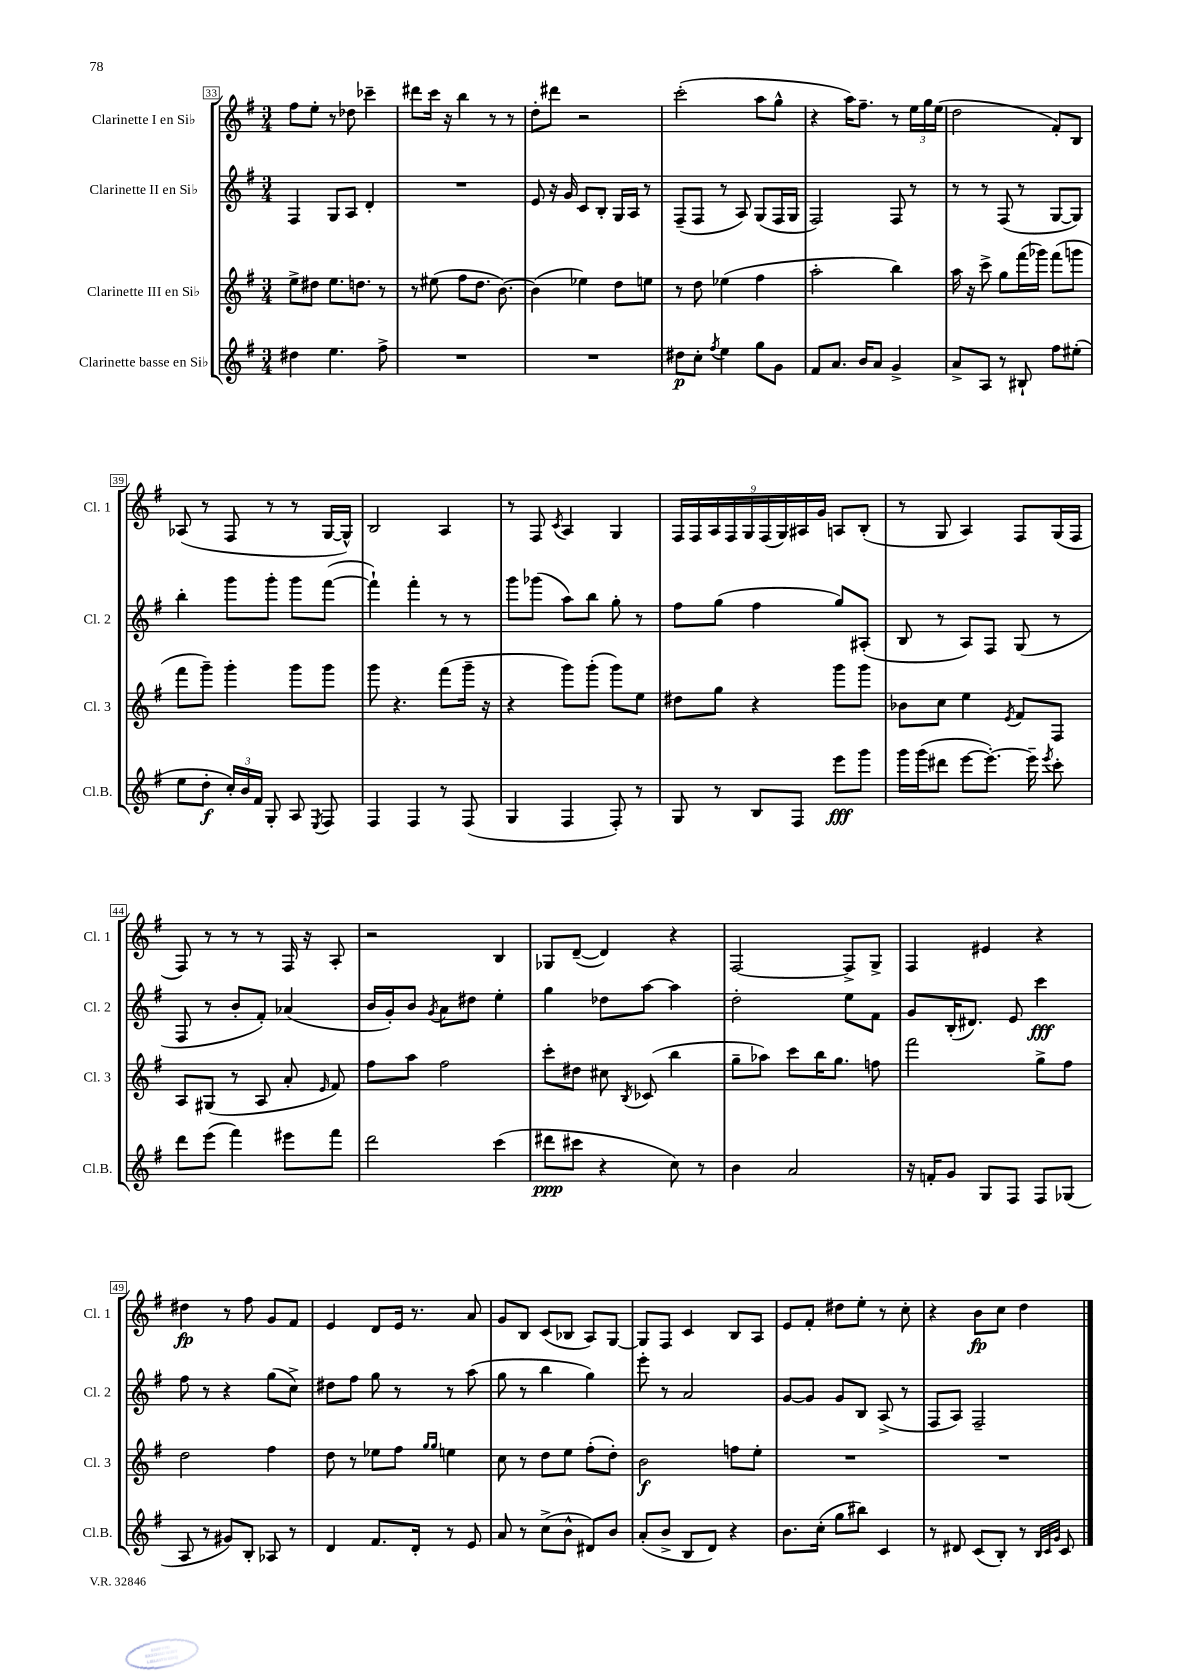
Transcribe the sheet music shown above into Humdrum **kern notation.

**kern	**kern	**kern	**kern
*staff4	*staff3	*staff2	*staff1
*clefG2	*clefG2	*clefG2	*clefG2
*k[f#]	*k[f#]	*k[f#]	*k[f#]
*M3/4	*M3/4	*M3/4	*M3/4
4dd#	8ee^	4F#	8ff#
.	8dd#	.	8ee'
4.ee	8.ee	8G	8r
.	.	8A	8dd-
.	8.dd	.	.
.	.	4d'	4ccc-~
8ff#^	8r	.	.
=	=	=	=
2.r	8r	2.r	8ddd#
.	(8ee#	.	16ccc
.	.	.	16r
.	8ff#	.	4bb
.	8.dd	.	.
.	.	.	8r
.	[8.b)	.	.
.	.	.	8r
=	=	=	=
2.r	(4b]	8e	8dd'
.	.	16r	8ddd#
.	.	16g	.
.	4ee-)	8c	2r
.	.	8B'	.
.	8dd	16G	.
.	.	16A	.
.	8ee	8r	.
=	=	=	=
8dd#	8r	(8F#~	(2ccc'
8cc'	8dd	8F#	.
8qff#	.	.	.
4ee	(4ee-	8r	.
.	.	8A)	.
8gg	4ff#	(8G	8aa
8g	.	16F#	8gg^^
.	.	16G	.
=	=	=	=
8f#	2aa'	2F#)	4r
8.a	.	.	.
.	.	.	16aa)
16b	.	.	8.ff#~
8a	.	.	.
4g^	4bb)	8F#	8r
.	.	8r	24ee
.	.	.	24gg
.	.	.	(24ee
=	=	=	=
8a^	16aa	8r	2dd
.	16r	.	.
8A	8ccc^	8r	.
8r	8gg	(8F#	.
8B#`	(16fff#	8r	.
.	16ggg-)	.	.
8ff#	(8fff#	[8G	8f#')
(8ee#'	8ggg	8G])	8B
=	=	=	=
8ee	8fff#	4bb'	(8A-
8dd'	8ggg~)	.	8r
24cc')	4ggg'	8ggg	8F#
24b	.	.	.
24f#	.	.	.
8G'	.	8ggg'	8r
8A	8ggg	8ggg	8r
8qE	.	.	.
8F#	8ggg	([8fff#	[16G
.	.	.	16G^^])
=	=	=	=
4F#	8ggg	4fff#`])	2B
.	4.r	.	.
4F#	.	4fff#'	.
8r	(8fff#	8r	4A
(8F#	16ggg~	8r	.
.	16r	.	.
=	=	=	=
4G	4r	8ggg	8r
.	.	(8ggg-	8F#
.	.	.	8qc
4F#	8ggg)	8aa)	4A
.	(8ggg'	8bb	.
8F#')	8ggg)	8gg'	4G
8r	8ee	8r	.
=	=	=	=
8G	8dd#	8ff#	18F#
.	.	.	18F#
.	.	.	18A
8r	8gg	(8gg	.
.	.	.	18F#
.	.	.	18G
8B	4r	4ff#	.
.	.	.	(18F#
.	.	.	18G)
8F#	.	.	.
.	.	.	18A#
.	.	.	18g
8eee	8ggg	8gg)	8A
8ggg	8ggg	(8A#'	(8B'
=	=	=	=
16ggg	8b-	8B	8r
(16ggg	.	.	.
8ddd#	8cc	8r	8G
[8eee	4ee	8A)	4A)
8.eee'_)	.	8F#	.
.	8qe	.	.
.	8f#	(8G	8F#
16eee~]	.	.	.
8qeee	.	.	.
8ccc'	8F#	8r	(16G
.	.	.	16F#
=	=	=	=
8ddd	8A	8F#	8F#)
(8eee	(8G#	8r	8r
4fff#)	8r	8b'	8r
.	8A	8f#')	8r
8eee#	8a'	(4a-	16F#
.	.	.	16r
.	16qqe	.	.
8fff#	8f#)	.	8A'
=	=	=	=
2ddd	8ff#	16b	2r
.	.	16g')	.
.	8aa	8b	.
.	.	8qg	.
.	2ff#	8a	.
.	.	8dd#	.
(4ccc	.	4ee'	4B
=	=	=	=
8ddd#	8ccc'	4gg	8G-
8ccc#	8dd#	.	([8d~
4r	8cc#	8dd-	4d])
.	8qB	.	.
.	(8c-	[8aa	.
8cc)	4bb	4aa]	4r
8r	.	.	.
=	=	=	=
4b	8gg~	2dd'	[2F#
.	8aa-)	.	.
2a	8ccc	.	.
.	16bb	.	.
.	8.gg	.	.
.	.	8ee	8F#^]
.	8ff	8f#	8G^
=	=	=	=
16r	2fff#	8g	4F#
16f'	.	.	.
8g	.	(16B'	.
.	.	8.d#)	.
8G	.	.	4e#
8F#	.	8e	.
8F#	8gg^	4ccc	4r
(8G-	8ff#	.	.
=	=	=	=
8A	2dd	8ff#	4dd#
8r	.	8r	.
8g#)	.	4r	8r
8B'	.	.	8ff#
8A-	4ff#	(8gg	8g
8r	.	8cc^)	8f#
=	=	=	=
4d	8dd	8dd#	4e
.	8r	8ff#	.
8.f#	8ee-	8gg	8d
.	8ff#	8r	16e
16d'	.	.	8.r
.	16qqgg	.	.
.	16qqgg	.	.
8r	4ee	8r	.
8e	.	(8aa	8a
=	=	=	=
8a	8cc	8gg	8g
8r	8r	8r	8B
(8cc^	8dd	4bb	(8c
8b^^	8ee	.	8B-
8d#)	(8ff#'	4gg)	8A)
8b	8dd')	.	[8G
=	=	=	=
(8a'	2b	8eee'	8G]
8b^	.	8r	8F#
8B	.	2a	4c
8d)	.	.	.
4r	8ff	.	8B
.	8ee'	.	8A
=	=	=	=
8.b	2.r	[8g	8e
.	.	8g]	8f#'
(16cc'	.	.	.
8gg	.	8g	8dd#
8bb#)	.	8B	8ee'
4c	.	(8A^	8r
.	.	8r	8cc'
=	=	=	=
8r	2.r	8F#	4r
8d#	.	8A)	.
(8c	.	2F#~	8b
8B')	.	.	8cc
8r	.	.	4dd
32qqB	.	.	.
32qqc	.	.	.
32qqg	.	.	.
8c	.	.	.
==	==	==	==
*-	*-	*-	*-
